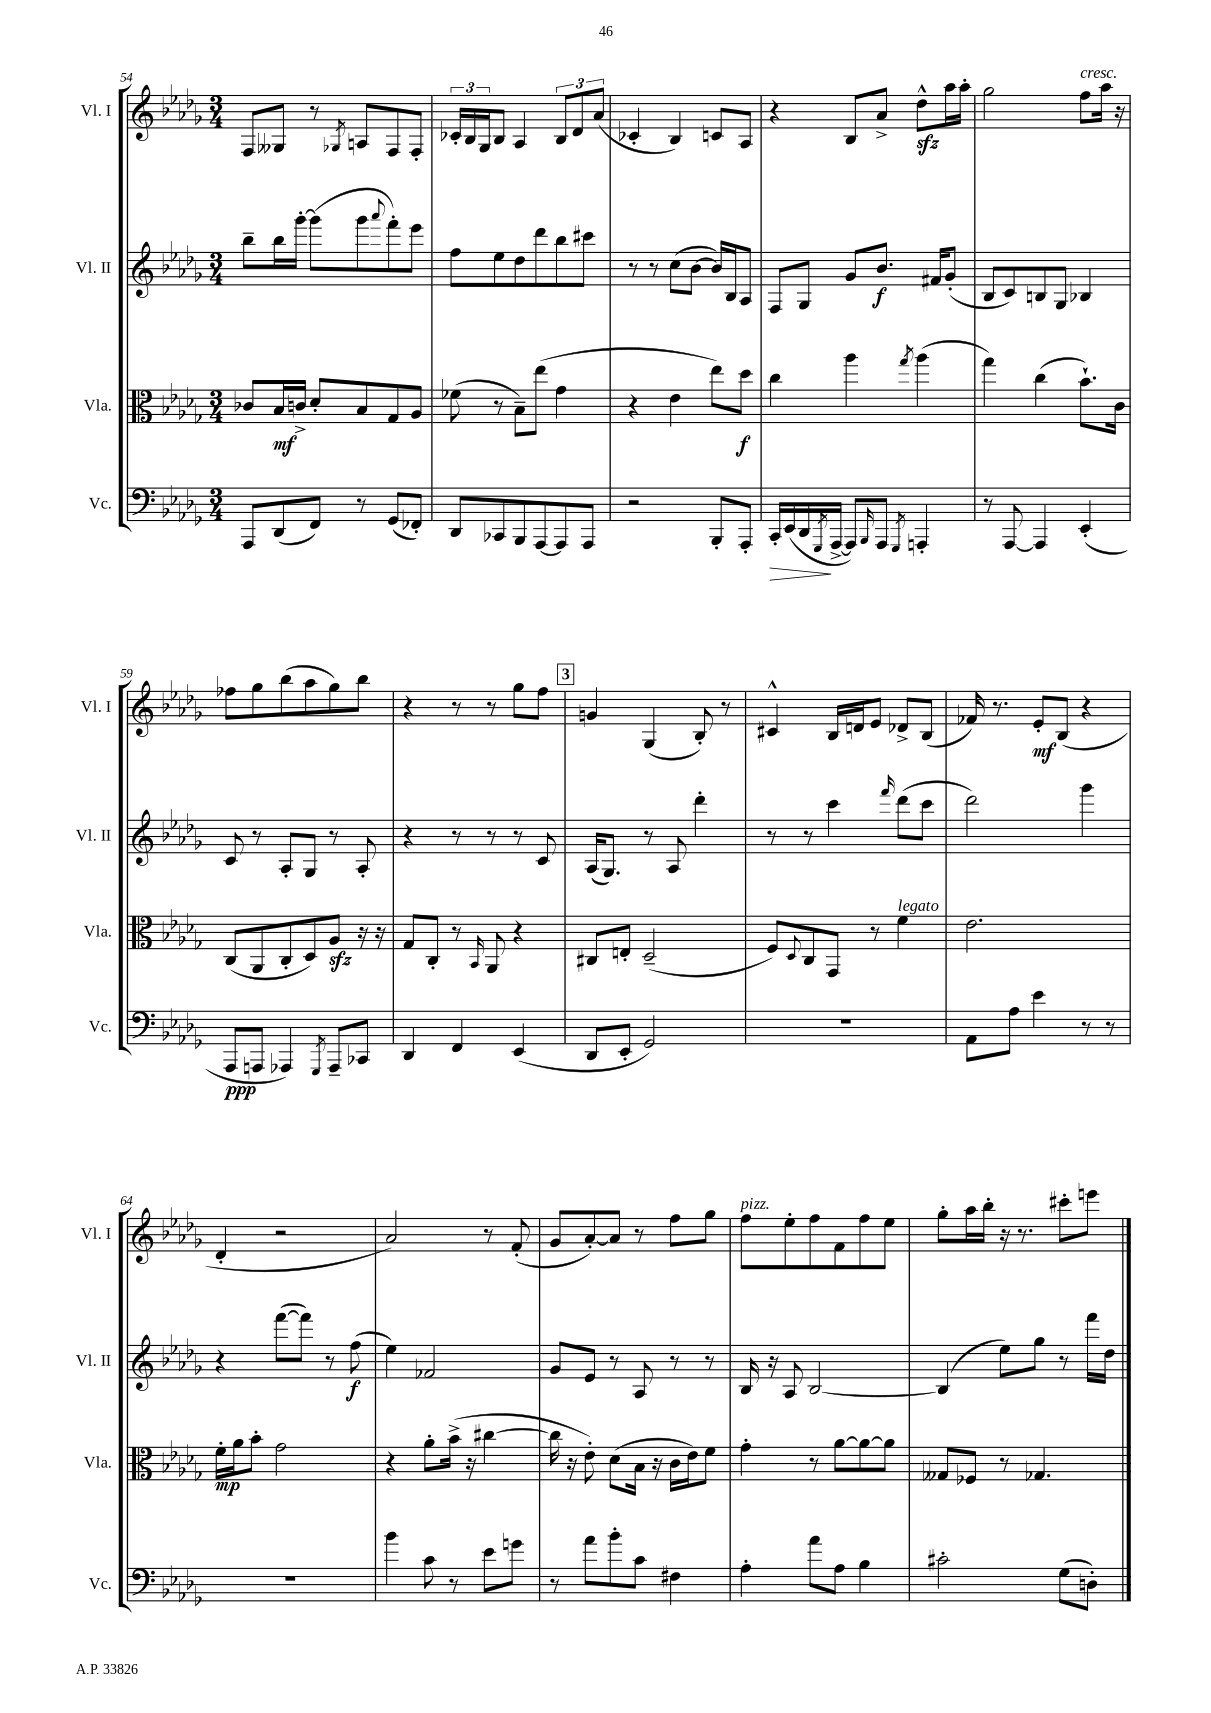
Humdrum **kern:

**kern	**kern	**kern	**kern
*staff4	*staff3	*staff2	*staff1
*clefF4	*clefC3	*clefG2	*clefG2
*k[b-e-a-d-g-]	*k[b-e-a-d-g-]	*k[b-e-a-d-g-]	*k[b-e-a-d-g-]
*M3/4	*M3/4	*M3/4	*M3/4
8AAA-/L	8c-/L	8bb-~\L	8F/L
(8DD-/	16B-/L	16bb-\L	8G--/J
.	16c^/JJ	[16ggg-'\JJ	.
8FF/J)	8d-'/L	(8ggg-\]L	8r
.	.	.	8qG-/
8r	8B-/	8ggg-\	8A/L
.	.	8qqaaa-/	.
(8GG-/L	8G-/	8fff'\)	8F/
8FF-'/J)	8A-/J	8eee-\J	8F'/J
=	=	=	=
8DD-/L	(8f-\	8ff\L	24c-'/LL
.	.	.	24B-/
.	.	.	24G-/J
8CC-/	8r	8ee-\	8B-/J
8BBB-/	8B-~\L)	8dd-\	4A-/
[8AAA-/	(8ee-\J	8ddd-\	.
8AAA-/]	4g-\	8bb-\	12B-/L
.	.	.	12d-/
8AAA-/J	.	8ccc#\J	.
.	.	.	(12a-/J
=	=	=	=
2r	4r	8r	4c-'/
.	.	8r	.
.	4e-\	(8cc\L	4B-/)
.	.	[8b-\J	.
8BBB-'/L	8ee-\L)	16b-/]LL)	8c/L
.	.	16B-/J	.
8AAA-'/J	8dd-\J	8A-/J	8A-/J
=	=	=	=
16CC'/LL	4cc\	8F/L	4r
(16EE-/	.	.	.
16DD-/	.	8G-/J	.
8qGGG-/	.	.	.
[16AAA-^/JJ	.	.	.
8AAA-/]L)	4aa-\	8g-/L	8B-/L
16qqBBB-/	.	.	.
8AAA-/J	.	8.b-/J	8a-^/J
8qGGG-/	8qgg-/	.	.
4AAA'/	(4aa-\	.	8dd-^^\L
.	.	16f#/LK	.
.	.	(8g-'/J	16aa-\L
.	.	.	16aa-'\JJ
=	=	=	=
8r	4gg-\)	8B-/L	2gg-\
[8AAA-/	.	8c/)	.
4AAA-/]	(4cc\	8B/	.
.	.	8G-/J	.
(4EE-'/	8.b-`\L)	4B-/	8ff\L
.	.	.	16aa-\Jk
.	16c\Jk	.	16r
=	=	=	=
8AAA-/L	(8C/L	8c/	8ff-\L
8AAA/J	8AA-/	8r	8gg-\
4AAA-/)	8C'/	8A-'/L	(8bb-\
.	8D-/)	8G-/J	8aa-\
8qGGG-/	.	.	.
8AAA-~/L	8A-/J	8r	8gg-\)
8CC-/J	16r	8A-'/	8bb-\J
.	16r	.	.
=	=	=	=
4DD-/	8G-/L	4r	4r
.	8C'/J	.	.
4FF/	8r	8r	8r
.	16qqBB-/	.	.
.	8AA-/	8r	8r
(4EE-/	4r	8r	8gg-\L
.	.	8c/	8ff\J
=	=	=	=
8DD-/L	8C#/L	(16A-/LK	4g/
.	.	8.G-/J)	.
8EE-'/J	8E'/J	.	.
2GG-/)	(2D-~/	8r	(4G-/
.	.	8A-/	.
.	.	4ddd-'\	8B-'/)
.	.	.	8r
=	=	=	=
2.r	8F/L)	8r	4c#^^/
.	8qqD-/	.	.
.	8C/	8r	.
.	8GG-/J	4ccc\	16B-/LL
.	.	.	16d/J
.	8r	.	8e-/J
.	.	16qqfff/	.
.	4f\	(8ddd-\L	8d-^/L
.	.	8ccc\J	(8B-/J
=	=	=	=
8AA-\L	2.e-\	2ddd-\)	16f-/)
.	.	.	8.r
8A-\J	.	.	.
4e-\	.	.	8e-'/L
.	.	.	(8B-/J
8r	.	4ggg-\	4r
8r	.	.	.
=	=	=	=
2.r	16f'\LL	4r	4d-'/
.	16a-\J	.	.
.	8b-'\J	.	.
.	2g-\	([8fff\L	2r
.	.	8fff\]J)	.
.	.	8r	.
.	.	(8ff\	.
=	=	=	=
4b-\	4r	4ee-\)	2a-/)
8c\	8a-'\L	2f-/	.
8r	(16b-^\Jk	.	.
.	16r	.	.
8e-\L	[4cc#\	.	8r
8g\J	.	.	(8f'/
=	=	=	=
8r	16cc#\]	8g-/L	8g-/L
.	16r	.	.
8a-\L	8e-'\)	8e-/J	[8a-'/)
8b-'\	(8d-\L	8r	8a-/]J
8c\J	16B-\Jk	8A-/	8r
.	16r	.	.
4F#\	16c\LL	8r	8ff\L
.	16e-\J)	.	.
.	8f\J	8r	8gg-\J
=	=	=	=
4A-'\	4g-'\	16B-/	8ff\L
.	.	16r	.
.	.	8A-/	8ee-'\
8a-\L	8r	[2B-/	8ff\
8A-\J	[8a-\L	.	8f\
4B-\	8a-\_	.	8ff\
.	8a-\]J	.	8ee-\J
=	=	=	=
2c#'\	8G--/L	(4B-/]	8gg-'\L
.	8F-/J	.	16aa-\L
.	.	.	16bb-'\JJ
.	8r	8ee-\L)	16r
.	.	.	8.r
.	4.G-/	8gg-\J	.
(8G-\L	.	8r	8ccc#'\L
8D'\J)	.	16fff\LL	8eee\J
.	.	16dd-\JJ	.
==	==	==	==
*-	*-	*-	*-
